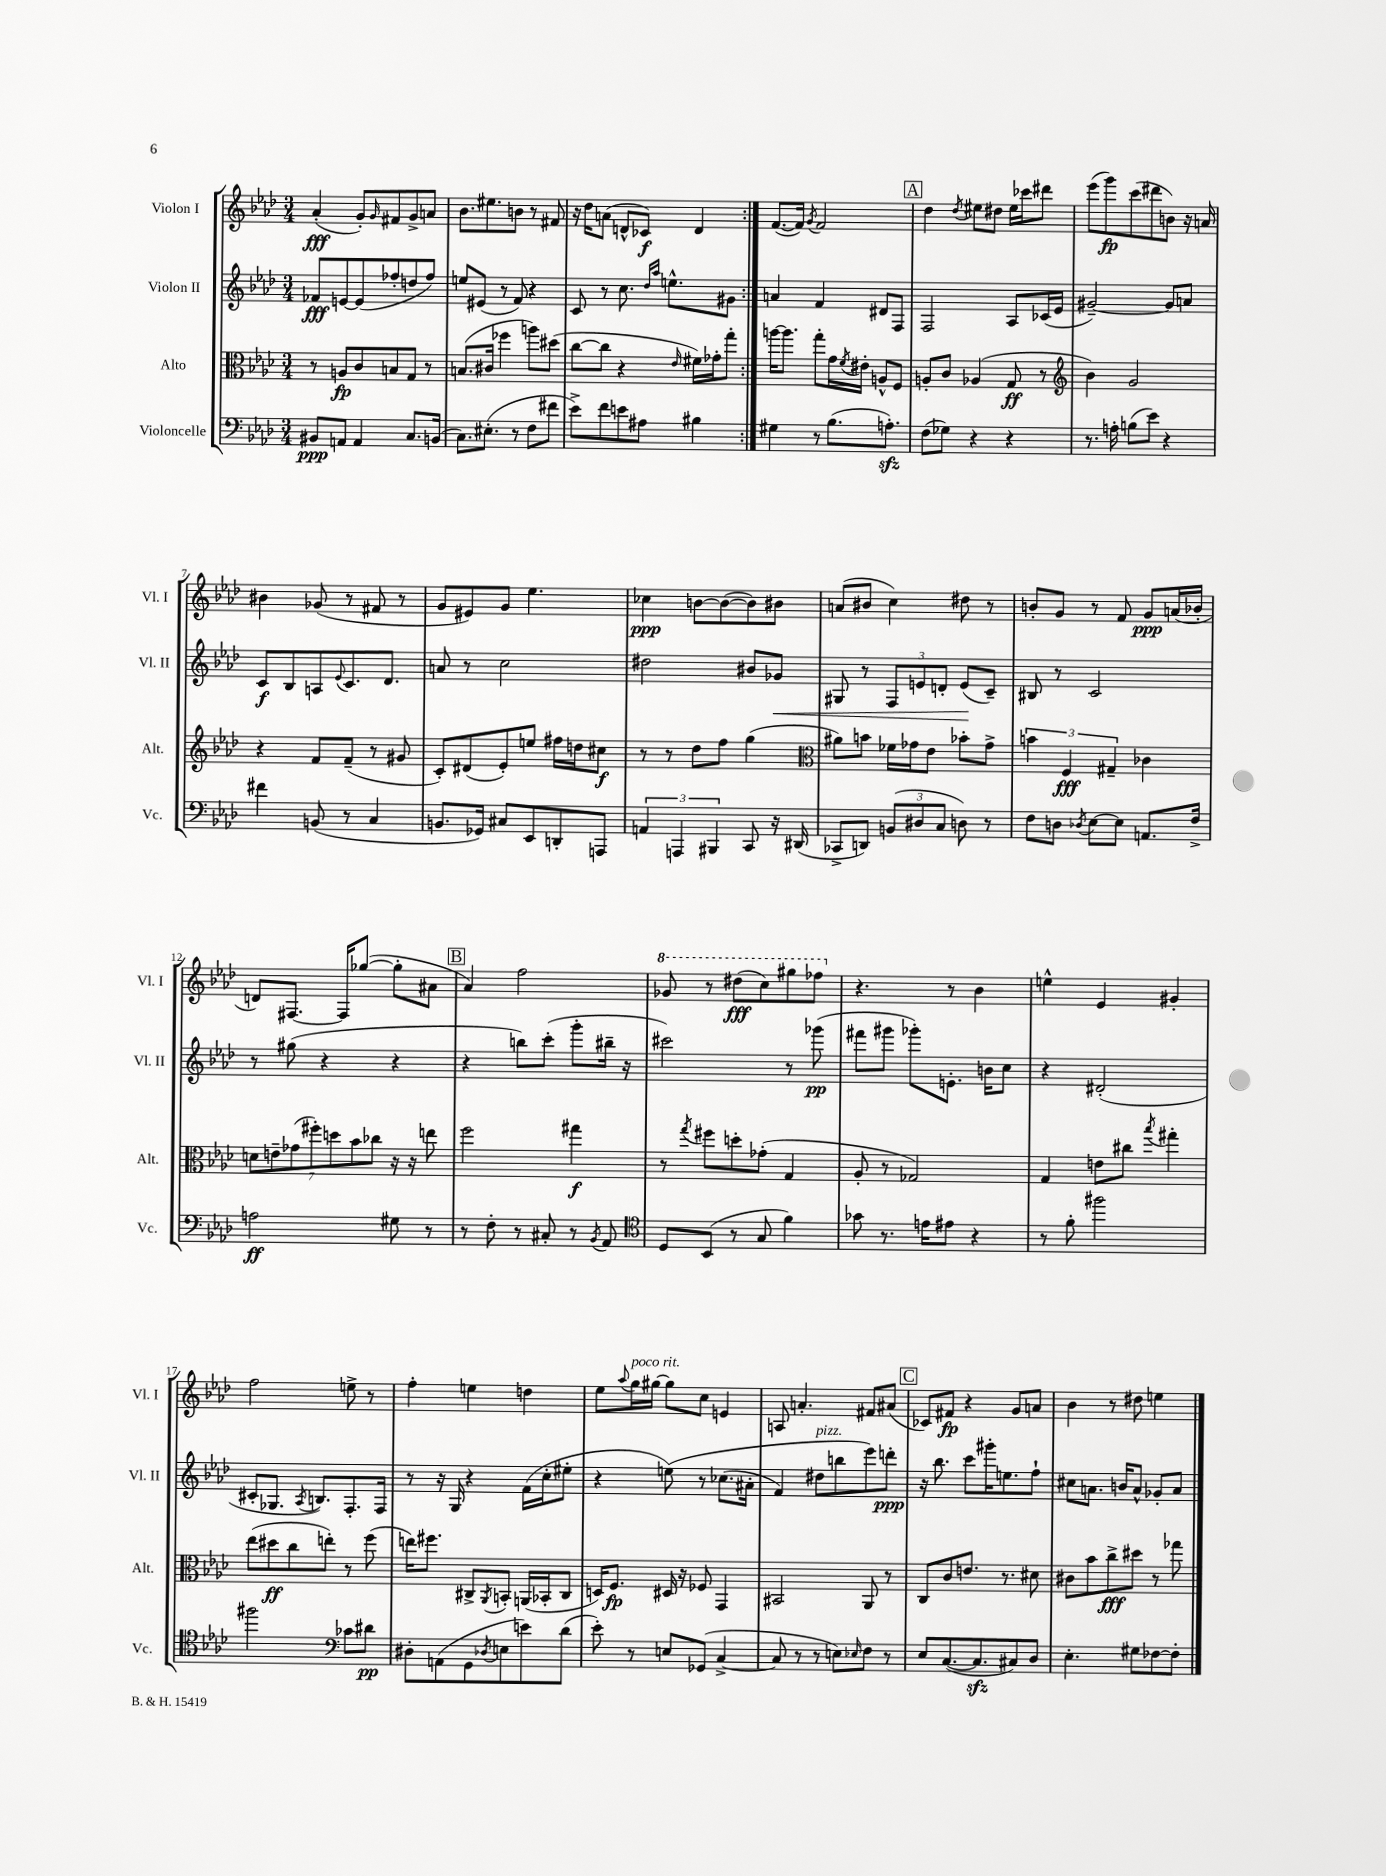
<<
\new StaffGroup <<
\new Staff = "s0" \with { instrumentName = "Violon I" shortInstrumentName = "Vl. I" } {
    \clef treble \key aes \major \numericTimeSignature \time 3/4
    \repeat volta 2 { aes'4-.\fff( g'8-.) \grace { g'16 } fis'8 g'8-> a'8 |
    bes'8. eis''8. b'8 r8 fis'8 |
    r16 des''16 a'8( d'8-^ ces'8\f) d'4 | }
    f'8.~( f'16) \acciaccatura { g'8 } f'2 |
    \mark \markup { \box "A" } des''4 \acciaccatura { des''8 } eis''8 dis''8 eis''16 ces'''16 dis'''8 |
    ees'''8( g'''8\fp) c'''8( dis'''8 b'8) r16 a'16 |
    bis'4 ges'8( r8 fis'8 r8 |
    g'8 eis'8) g'8 ees''4. |
    ces''4\ppp b'8~ b'8~( b'8) bis'8 |
    a'8( bis'8 c''4) dis''8 r8 |
    b'8-. g'8 r8 f'8 g'8\ppp a'16( bes'16-. |
    d'8) fis8.~ fis16 ges''8~( ges''8-. ais'8 |
    \mark \markup { \box "B" } aes'4) f''2 |
    \ottava #1 ges''8 r8 dis'''8\fff( c'''8) gis'''8 fes'''8 \ottava #0 |
    r4. r8 bes'4 |
    e''4-^ ees'4 gis'4-. |
    f''2 e''8-> r8 |
    f''4-. e''4 d''4 |
    ees''8 \appoggiatura { aes''8 } g''16^\markup { \italic "poco rit." } gis''16~ gis''8 c''8 e'4 |
    a8 a'4.-. fis'8 ais'8( |
    \mark \markup { \box "C" } ces'8) fis'8\fp r4 g'8 a'8 |
    bes'4 r8 dis''8 e''4 \bar "|." |
}
\new Staff = "s1" \with { instrumentName = "Violon II" shortInstrumentName = "Vl. II" } {
    \clef treble \key aes \major \numericTimeSignature \time 3/4
    \repeat volta 2 { fes'8\fff e'8~ e'8( fes''8-. d''8 fes''8) |
    e''8 eis'8( r8 f'8) r4 |
    c'8 r8 c''8. \grace { des''16 aes''16 } e''8.-^ gis'8 | }
    a'4 f'4 dis'8 f8 |
    \mark \markup { \box "A" } f2 aes8 ces'16( ees'16 |
    gis'2~--) gis'8 a'8 |
    c'8\f bes8 a8 \appoggiatura { ees'8 } c'8. des'8. |
    a'8 r8 c''2 |
    dis''2 bis'8 ges'8\< |
    gis8 r8 \tuplet 3/2 { f8 e'8 d'8-. } e'8\!( c'8--) |
    bis8 r8 c'2 |
    r8 gis''8( r4 r4 |
    \mark \markup { \box "B" } r4 b''8) c'''8-.( g'''8-. bis''16-- r16 |
    cis'''2) r8 ges'''8\pp( |
    fis'''8 gis'''8 ges'''8-.) e'8.-. b'16 c''8 |
    r4 dis'2-.( |
    cis'8-. ges8. \acciaccatura { aes8 } b8.) f8.-. f16 |
    r8 r16 g16 r4 f'16( c''16-. eis''8-. |
    r4 e''8)\( r8 ces''8.( ais'16-. |
    f'4) dis''8^\markup { \italic "pizz." } b''8 ees'''8\) d'''8-.\ppp |
    \mark \markup { \box "C" } r16 bes''8. c'''8 gis'''16-. e''8. f''8-! |
    cis''8 a'8. b'16 a'8-^ ges'8-. a'8 \bar "|." |
}
\new Staff = "s2" \with { instrumentName = "Alto" shortInstrumentName = "Alt." } {
    \clef alto \key aes \major \numericTimeSignature \time 3/4
    \repeat volta 2 { r8 a8\fp c'8 b8 g8 r8 |
    b8.( cis'16 fes''4 a''8) dis''8( |
    c''8~ c''8 r4 \grace { ees'16 } fis'16) ges'16-. g''8-. | }
    a''16~ a''8. g''8-. g'16 \acciaccatura { f'8 } eis'16-. a8-^ f8 |
    \mark \markup { \box "A" } a8-. c'8 aes4( g8\ff r8 |
    \clef treble bes'4) g'2 |
    r4 f'8 f'8--( r8 gis'8 |
    c'8-.) dis'8( ees'8-.) e''8 fis''16 d''16 cis''8\f |
    r8 r8 des''8 f''8 g''4( |
    \clef alto ais'8) b'8 fes'16 ges'16 ees'8 bes'8-. ges'8-> |
    \tuplet 3/2 { b'4 f4\fff gis4-- } ces'4 |
    \tuplet 7/4 { d'8 e'8-- ges'8( fis''8-.) d''8 bes'8 ces''8 } r16 r16 e''8 |
    \mark \markup { \box "B" } f''2 gis''4\f |
    r8 \acciaccatura { g''8 } fis''8 d''8-. ges'8-.( g4 |
    aes8-. r8 ges2) |
    g4 e'8 cis''8 \acciaccatura { bes''8 } gis''4-. |
    ees''8( dis''8\ff c''8 e''8-.) r8 f''8( |
    e''16) fis''8. cis8-> \acciaccatura { aes,8 } b,8-. a,16( bes,16-. cis8 |
    d16) f8.\fp dis16 r16 fes8 g,4 |
    bis,2 aes,8 r8 |
    \mark \markup { \box "C" } c8 c'8 e'8. r8. dis'8 |
    cis'8 bes'8 c''8->\fff dis''8 r8 ges''8 \bar "|." |
}
\new Staff = "s3" \with { instrumentName = "Violoncelle" shortInstrumentName = "Vc." } {
    \clef bass \key aes \major \numericTimeSignature \time 3/4
    \repeat volta 2 { bis,8\ppp a,8 a,4 c8. b,16( |
    c8.) eis8.-.( r8 f8 fis'8 |
    ees'8->) f'8 e'8 ais8 bis4 | }
    gis4 r8 bes8.( a8.-.\sfz) |
    \mark \markup { \box "A" } f8( ges8) r4 r4 |
    r8. a16-. b8( ees'8) r4 |
    fis'4 b,8( r8 c4 |
    b,8. ges,16) cis8 ees,8 d,8-. a,,8 |
    \tuplet 3/2 { a,4 a,,4 bis,,4 } c,8 r16 dis,16( |
    ces,8-> d,8) \tuplet 3/2 { b,8( dis8 c8 } d8) r8 |
    f8 d8 \acciaccatura { des8 } ees8~ ees8 a,8. f16-> |
    a2\ff gis8 r8 |
    \mark \markup { \box "B" } r8 f8-. r8 cis8-. r8 \acciaccatura { bes,8 } aes,8 |
    \clef tenor des8 bes,8( r8 g8 f'4) |
    ges'8 r8. e'16 eis'8 r4 |
    r8 f'8-. fis''2 |
    fis''2 \clef bass ces'8 dis'8\pp |
    dis8-. a,8( g,8 \acciaccatura { des8 } e8 e'8) des'8( |
    ees'8-.) r8 e8 ges,8( c4~-> |
    c8 r8 r8 e8) \grace { ees16 } f8 r8 |
    \mark \markup { \box "C" } ees8 c8.~( c8.\sfz cis8) des8 |
    ees4.-. gis8 fes8~ fes8-. \bar "|." |
}
>>
>>
